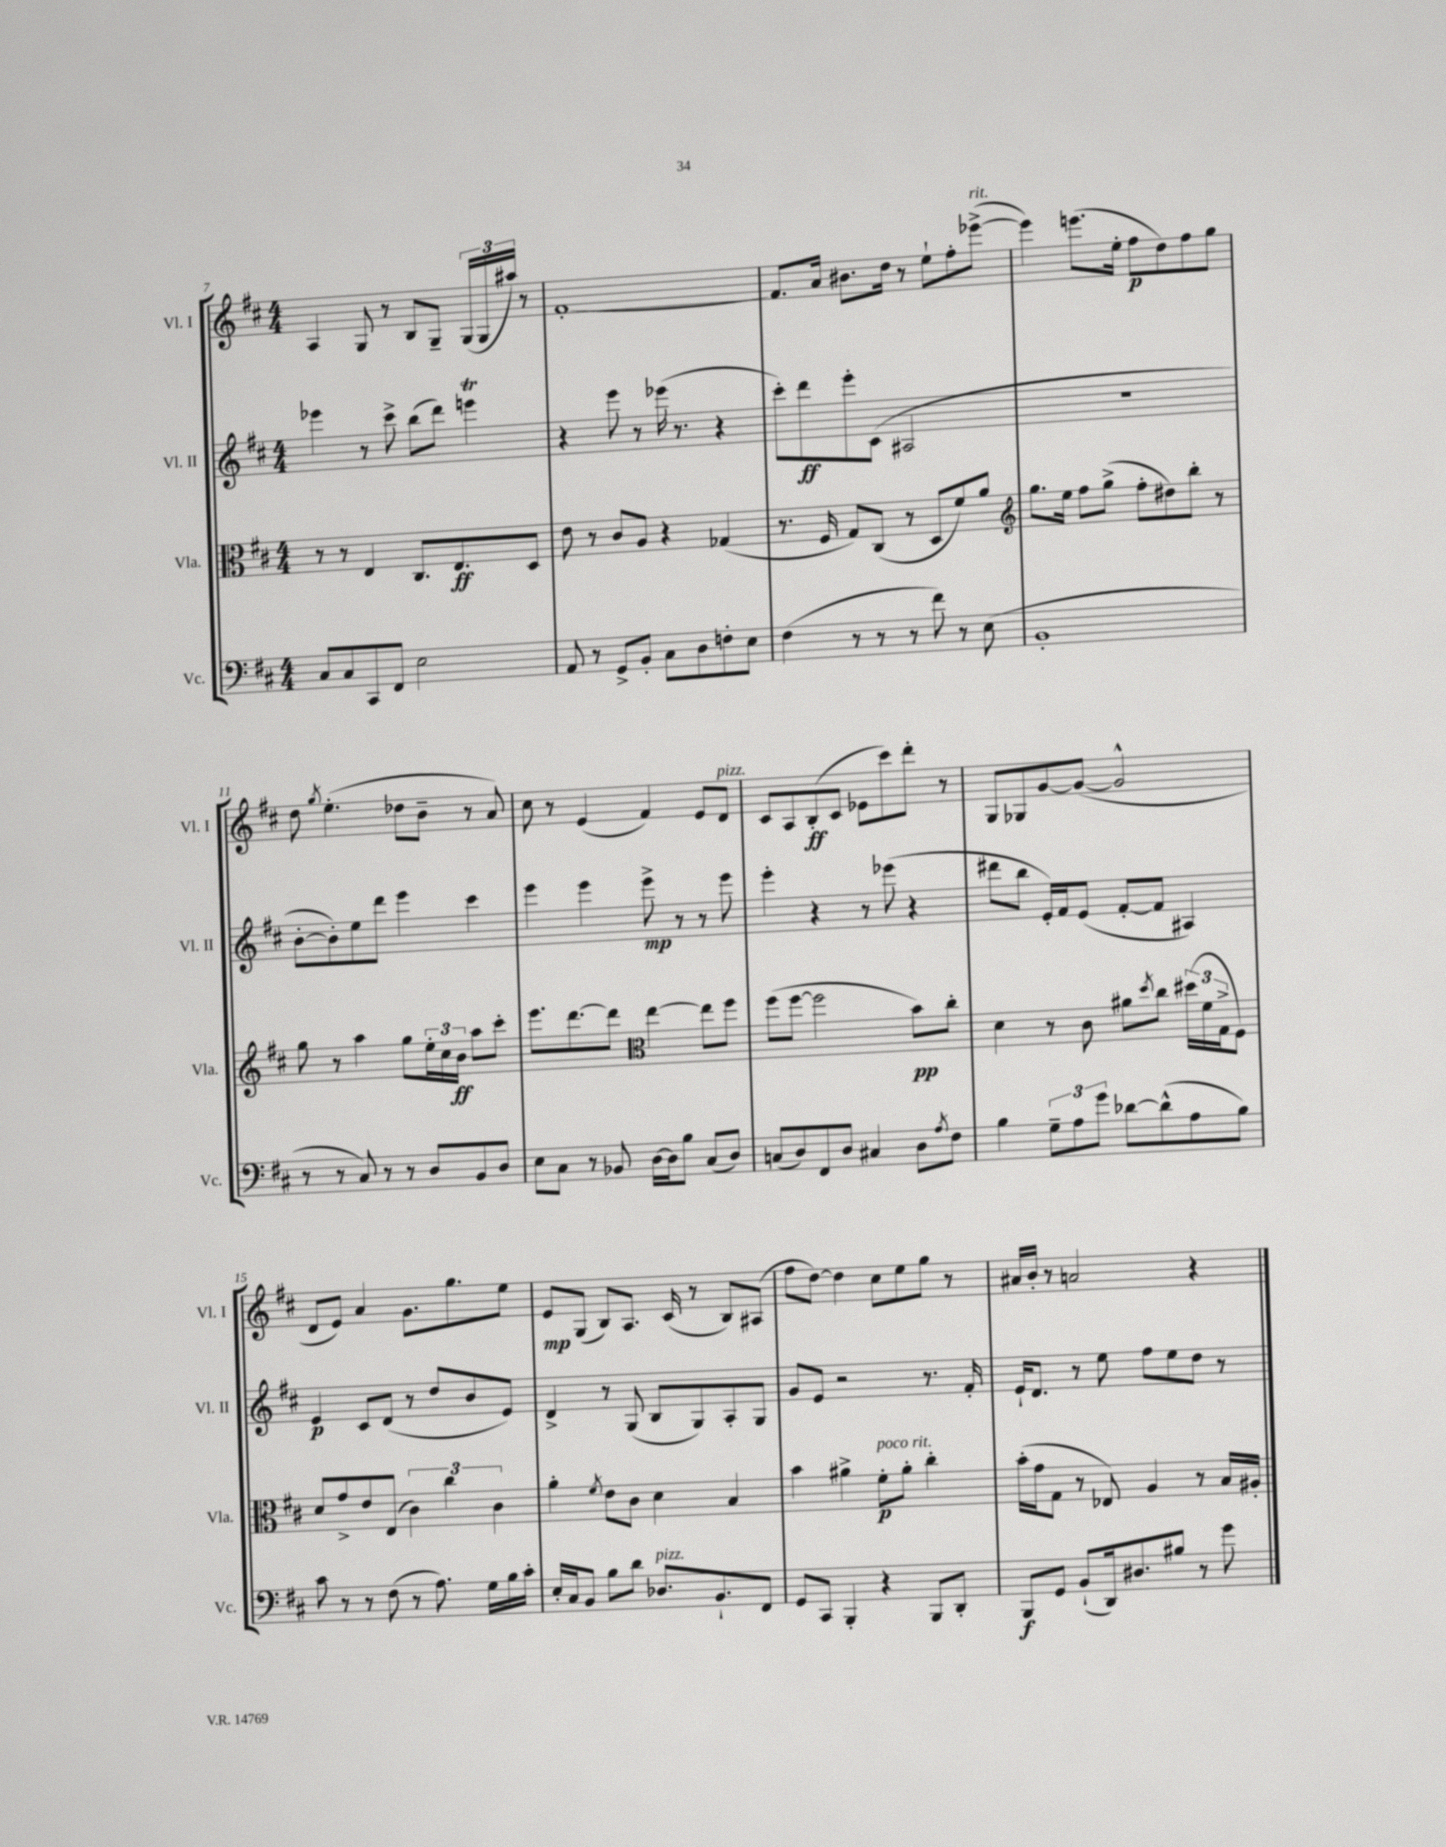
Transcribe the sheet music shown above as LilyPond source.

<<
\new StaffGroup <<
\new Staff = "s0" \with { instrumentName = "Vl. I" shortInstrumentName = "Vl. I" } {
    \clef treble \key d \major \numericTimeSignature \time 4/4
    a4 g8 r8 b8 g8-- \tuplet 3/2 { g16( g16 ais''16) } r8 |
    fis'1~-. |
    fis'8. a'16 bis'8. d''16 r8 e''8-! fis''8-. ees'''8~->^\markup { \italic "rit." }( |
    ees'''4) e'''8.( e''16-. fis''8\p d''8) fis''8 g''8 |
    d''8 \acciaccatura { g''8 } e''4.-.( des''8 b'8-- r8 a'8) |
    cis''8 r8 e'4( fis'4) e'8 d'8^\markup { \italic "pizz." } |
    cis'8 a8 b8-.\ff( cis'8 ees'8 cis'''8) d'''8-. r8 |
    g8 ges8 g'8~ g'8~( g'2-^ |
    d'8 e'8) a'4 g'8. g''8. e''8 |
    e'8\mp g8( b8) a8. cis'16( r8 b8) ais8( |
    fis''8 d''8~) d''4 cis''8 e''8 g''8 r8 |
    ais'16 b'16-. r8 a'2 r4 \bar "|." |
}
\new Staff = "s1" \with { instrumentName = "Vl. II" shortInstrumentName = "Vl. II" } {
    \clef treble \key d \major \numericTimeSignature \time 4/4
    ees'''4 r8 cis'''8-> b''8( d'''8) e'''4\trill |
    r4 e'''8 r8 ees'''16( r8. r4 |
    cis'''8-.) d'''8\ff e'''8-. cis'8( ais2 |
    R1 |
    b'8~-. b'8-.) e''8 d'''8 e'''4 cis'''4 |
    e'''4 e'''4 e'''8->\mp r8 r8 e'''8 |
    e'''4-. r4 r8 ees'''8( r4 |
    dis'''8 b''8 e'16-.) fis'16 e'8( fis'8~-. fis'8 ais4) |
    e'4\p cis'8 d'8( r8 d''8 b'8 e'8) |
    d'4-> r8 g8( b8 g8) a8-. g8 |
    g'8 e'8 r2 r8. fis'16-. |
    e'16-! d'8. r8 e''8 fis''8 e''8 d''8 r8 \bar "|." |
}
\new Staff = "s2" \with { instrumentName = "Vla." shortInstrumentName = "Vla." } {
    \clef alto \key d \major \numericTimeSignature \time 4/4
    r8 r8 e4 cis8. e8.\ff d8 |
    e'8 r8 cis'8 a8 r4 ges4( |
    r8. fis16 g8) cis8( r8 d8 fis'8) a'8 |
    \clef treble g''8. e''16 fis''8 g''8->( fis''8-. dis''8) b''8-. r8 |
    g''8 r8 a''4 g''8 \tuplet 3/2 { e''16-. cis''16 b'16\ff } a''8 cis'''8-. |
    e'''8. d'''8.~ d'''8 \clef alto e''4~ e''8 fis''8 |
    fis''8( fis''8~ fis''2 b'8\pp) cis''8-. |
    d'4 r8 cis'8 ais'8 \acciaccatura { d''8 } cis''8 \tuplet 3/2 { dis''16( fis'16 g16-> } fis8) |
    d'8 g'8-> e'8 e8( \tuplet 3/2 { cis'4) cis''4 cis'4 } |
    a'4-. \acciaccatura { fis'8 } e'8 cis'8 d'4 b4 |
    b'4 ais'4-> fis'8-.\p^\markup { \italic "poco rit." } ais'8-. cis''4-. |
    b'16-.( g'16 g8 r8 ees8) a4 r8 b16 ais16-. \bar "|." |
}
\new Staff = "s3" \with { instrumentName = "Vc." shortInstrumentName = "Vc." } {
    \clef bass \key d \major \numericTimeSignature \time 4/4
    cis8 cis8 cis,8 fis,8 e2 |
    a,8 r8 g,8-> b,8-. cis8 d8 f8-. e8 |
    fis4( r8 r8 r8 fis'8) r8 e8( |
    b,1-. |
    r8 r8 cis8) r8 r8 d8 b,8 d8 |
    e8 cis8 r8 bes,8 d16~ d16 b8 cis8( d8) |
    c8( d8) fis,8 d8 cis4 d8 \acciaccatura { a8 } fis8 |
    b4 \tuplet 3/2 { g8-- a8 g'8 } des'8~ des'8-^( a8 b8) |
    cis'8 r8 r8 fis8( r8 a8.) g16 b16 cis'16-. |
    e16-. cis16 b,8 b8 d'8 des8.^\markup { \italic "pizz." } b,8.-! fis,8 |
    g,8 cis,8 b,,4-. r4 b,,8 d,8-. |
    b,,8\f g,8 b,8-!( d,16) dis8. bis8 r8 g'8 \bar "|." |
}
>>
>>
\layout { \context { \Score currentBarNumber = #7 } }
